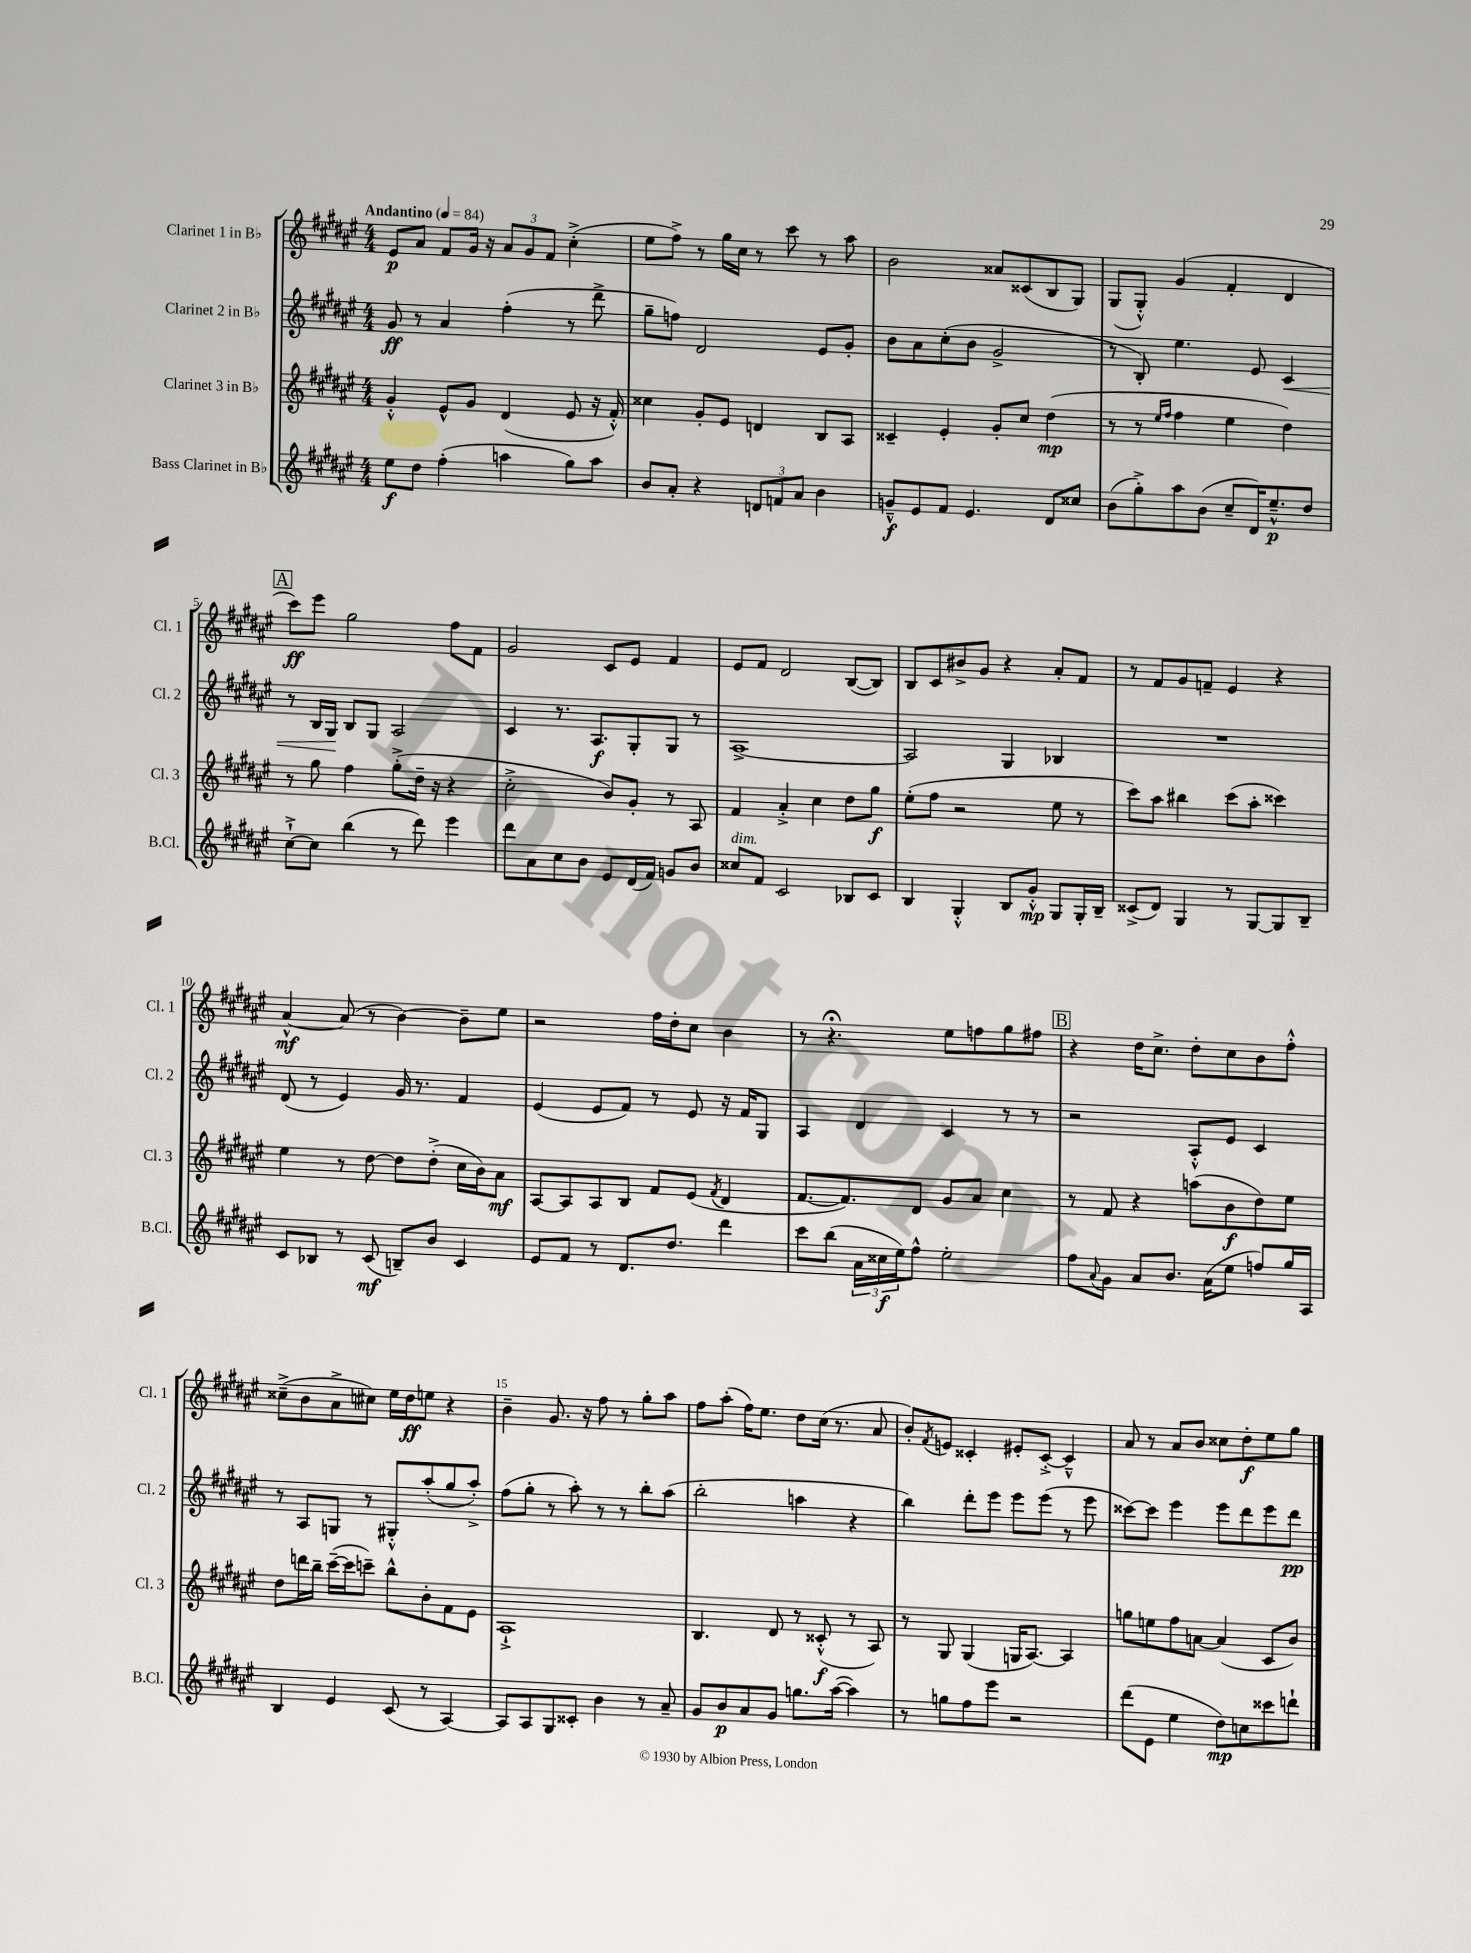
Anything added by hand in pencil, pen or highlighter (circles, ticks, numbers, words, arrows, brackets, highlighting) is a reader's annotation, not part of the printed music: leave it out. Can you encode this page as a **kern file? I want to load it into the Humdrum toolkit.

**kern	**dynam	**kern	**dynam	**kern	**dynam	**kern	**dynam
*part4	*part4	*part3	*part3	*part2	*part2	*part1	*part1
*staff4	*staff4	*staff3	*staff3	*staff2	*staff2	*staff1	*staff1
*I"Bass Clarinet in B♭	*	*I"Clarinet 3 in B♭	*	*I"Clarinet 2 in B♭	*	*I"Clarinet 1 in B♭	*
*I'B.Cl.	*	*I'Cl. 3	*	*I'Cl. 2	*	*I'Cl. 1	*
*clefG2	*	*clefG2	*	*clefG2	*	*clefG2	*
*k[f#c#g#d#a#e#]	*	*k[f#c#g#d#a#e#]	*	*k[f#c#g#d#a#e#]	*	*k[f#c#g#d#a#e#]	*
*M4/4	*	*M4/4	*	*M4/4	*	*M4/4	*
*MM84	*	*MM84	*	*MM84	*	*MM84	*
=1	=1	=1	=1	=1	=1	=1	=1
!	!	!	!	!	!	!LO:TX:a:B:t=Andantino	!
8ee#\L	f	4g#'^^/	.	8g#/	ff	8e#/L	p
8dd#\J	.	.	.	8r	.	8a#/J	.
(4ff#'\	.	8e#^^/L	.	4a#/	.	8f#/L	.
.	.	8g#/J	.	.	.	16g#/Jk	.
.	.	.	.	.	.	16r	.
4aan\	.	(4d#/	.	(4ff#'\	.	12a#/L	.
.	.	.	.	.	.	12g#/	.
.	.	.	.	.	.	12f#/J	.
8gg#\L)	.	8e#/	.	8r	.	(4cc#'^\	.
8aa\J	.	16r	.	8ddd#^\	.	.	.
.	.	16f#'^^/)	.	.	.	.	.
=2	=2	=2	=2	=2	=2	=2	=2
8b/L	.	4cc##X\	.	8gg#~\L	.	8ee#\L	.
8a#'/J	.	.	.	8ffn\J)	.	8ff#^\J)	.
4r	.	8g#'/L	.	2d#/	.	8r	.
.	.	8e#/J	.	.	.	16gg#\LL	.
.	.	.	.	.	.	16cc#\JJ	.
12dn/L	.	4dn/	.	.	.	8r	.
12fn/	.	.	.	.	.	.	.
.	.	.	.	.	.	8ccc#\	.
12a#/J	.	.	.	.	.	.	.
4b\	.	8B/L	.	8e#/L	.	8r	.
.	.	8A#/J	.	8g#'/J	.	8aa#\	.
=3	=3	=3	=3	=3	=3	=3	=3
8gn~^^/L	f	4c##X~/	.	8b\L	.	2b\	.
8e#/	.	.	.	8a#\	.	.	.
8f#/J	.	4e#'/	.	(8cc#'\	.	.	.
4.e#/	.	.	.	8b\J	.	.	.
.	.	8g#'/L	.	2g#^/	.	8a##X/L	.
.	.	8cc#/J	.	.	.	(8c##X/	.
8d#/L	.	(4dd#\	mp	.	.	8B/	.
8cc##X/J	.	.	.	.	.	8G#/J)	.
=4	=4	=4	=4	=4	=4	=4	=4
(8b\L	.	8r	.	8r	.	(8G#/L	.
8gg#'^\)	.	8r	.	8B'/)	.	8G#'^^/J)	.
.	.	16qqee#/LL	.	.	.	.	.
.	.	16qqff#/JJ	.	.	.	.	.
8aa#\	.	4ff#\	.	4.ee#\	.	(4g#/	.
(8b\J	.	.	.	.	.	.	.
8cc#~/L	.	4ee#\	.	.	.	4f#'/	.
16d#/K)	.	.	.	8e#/	.	.	.
8.ee#~^^/	p	.	.	.	.	.	.
!	!	!	!	!	!LO:HP:b	!	!
.	.	4dd#\)	.	4c#/	<	4d#/	.
8dd#/J	.	.	.	.	.	.	.
!!LO:LB:g=z
!!LO:REH:place=s1:t=A
=5	=5	=5	=5	=5	=5	=5	=5
[8cc#`^\L	.	8r	.	8r	.	8ccc#\L)	ff
8cc#\J]	.	8gg#\	.	16B/LL	.	8eee#\J	.
.	.	.	.	16G#/JJ	.	.	.
(4bb\	.	4ff#\	.	8B/L	[	2gg#\	.
.	.	.	.	8G#/J	.	.	.
8r	.	(8gg#'^\L	.	2A#/	.	.	.
8ddd#\)	.	16dd#~\Jk	.	.	.	.	.
.	.	16r	.	.	.	.	.
4eee#\	.	4r	.	.	.	8ff#\L	.
.	.	.	.	.	.	8f#\J	.
=6	=6	=6	=6	=6	=6	=6	=6
8ddd#\L	.	2cc#'^\	.	4c#/	.	2g#/	.
8a#\	.	.	.	.	.	.	.
8cc#\	.	.	.	8.r	.	.	.
8b\J	.	.	.	.	.	.	.
.	.	.	.	8.A#/L	f	.	.
8e#/L	.	8b/L)	.	.	.	8c#/L	.
(16d#/L	.	8g#'/J	.	8G#'/	.	8e#/J	.
16f#/JJ)	.	.	.	.	.	.	.
8gn/L	.	8r	.	8G#/J	.	4f#/	.
8b/J	.	8A#/	.	8r	.	.	.
=7	=7	=7	=7	=7	=7	=7	=7
!LO:TX:a:i:t=dim.	!	!	!	!	!	!	!
8cc##X/L	.	4f#/	.	[1A#^	.	8e#/L	.
8f#/J	.	.	.	.	.	8f#/J	.
2c#/	.	4a#'^/	.	.	.	2d#/	.
.	.	4cc#\	.	.	.	.	.
8B-X/L	.	8dd#\L	.	.	.	([8B/L	.
8c#/J	.	8gg#\J	f	.	.	8B/J])	.
=8	=8	=8	=8	=8	=8	=8	=8
4B/	.	(8ee#'\L	.	2A#/]	.	8B/L	.
.	.	8ff#\J	.	.	.	8c#/	.
4G#'^^/	.	2r	.	.	.	8b#X^/	.
.	.	.	.	.	.	8g#/J	.
8B/L	.	.	.	4G#/	.	4r	.
8g#'^^/J	mp	.	.	.	.	.	.
8G#/L	.	8ee#\	.	4B-X/	.	8a#'/L	.
16G#'/L	.	8r	.	.	.	8f#/J	.
16B~/JJ	.	.	.	.	.	.	.
=9	=9	=9	=9	=9	=9	=9	=9
(8c##X^/L	.	8ccc#\L)	.	1r	.	8r	.
8d#/J)	.	8aa#\J	.	.	.	8f#/L	.
4G#/	.	4bb#X\	.	.	.	8g#/	.
.	.	.	.	.	.	8fn~/J	.
8r	.	(8ccc#\L	.	.	.	4e#/	.
[8G#/L	.	8aa#'\J	.	.	.	.	.
8G#/]	.	4ccc##X\)	.	.	.	4r	.
8B~/J	.	.	.	.	.	.	.
!!LO:LB:g=z
=10	=10	=10	=10	=10	=10	=10	=10
8c#/L	.	4ee#\	.	(8d#/	.	[4a#^^/	mf
8B-X/J	.	.	.	8r	.	.	.
8r	.	8r	.	4e#/)	.	(8a#/]	.
(8c#/	mf	[8dd#\	.	.	.	8r	.
8Bn~/L)	.	8dd#\L]	.	16g#/	.	[4b\)	.
.	.	.	.	8.r	.	.	.
8b/J	.	(8dd#'^\J	.	.	.	.	.
4c#/	.	16cc#\LL	.	4f#/	.	8b~\L]	.
.	.	16b\J)	.	.	.	.	.
.	.	8a#\J	mf	.	.	8ee#\J	.
=11	=11	=11	=11	=11	=11	=11	=11
8e#/L	.	[8A#/L	.	(4e#/	.	2r	.
8f#/J	.	8A#/]	.	.	.	.	.
8r	.	8A#/	.	8e#/L	.	.	.
8.d#/L	.	8B/J	.	8f#/J)	.	.	.
.	.	8f#/L	.	8r	.	16ff#\LL	.
8.dd#/J	.	.	.	.	.	16dd#'\J	.
.	.	(8e#/J	.	8e#/	.	8cc#\J	.
.	.	8qf#/	.	.	.	.	.
4ddd#\	.	4d#/	.	16r	.	4b\	.
.	.	.	.	16f#/KL	.	.	.
.	.	.	.	8G#/J	.	.	.
=12	=12	=12	=12	=12	=12	=12	=12
8ccc#\L	.	[8.f#/L	.	4A#/	.	8r	.
(8bb\J	.	.	.	.	.	4.r;<	.
.	.	8.f#/])	.	.	.	.	.
24a#\LL	.	.	.	4d#/	.	.	.
24cc##X\	f	.	.	.	.	.	.
24ee#\J)	.	.	.	.	.	.	.
8ff#^^\J	.	8d#/J	.	.	.	.	.
2ee#'\	.	8g#/L	.	4c#/	.	8ee#\L	.
.	.	8a#/J	.	.	.	8ffn\	.
.	.	4cc#\	.	8r	.	8gg#\	.
.	.	.	.	8r	.	8ff#X\J	.
!!LO:REH:place=s1:t=B
=13	=13	=13	=13	=13	=13	=13	=13
8ff#\L	.	8r	.	2r	.	4r	.
8qqa#/	.	.	.	.	.	.	.
8g#\J	.	8f#/	.	.	.	.	.
8a#/L	.	4r	.	.	.	16dd#\KL	.
.	.	.	.	.	.	8.cc#^\J	.
8.b/J	.	.	.	.	.	.	.
.	.	(8aan\L	.	8A#'^^/L	.	8dd#'\L	.
(16a#\KL	.	.	.	.	.	.	.
8ee#\J	.	8b\	f	8e#/J	.	8cc#\	.
8ffn/L)	.	8dd#\)	.	4c#/	.	8b\	.
16gg#/L	.	8ee#\J	.	.	.	8ff#'^^\J	.
16A#/JJ	.	.	.	.	.	.	.
!!LO:LB:g=z
=14	=14	=14	=14	=14	=14	=14	=14
4B/	.	8dd#\L	.	8r	.	(8cc##X~^\L	.
.	.	16dddn\L	.	8A#/L	.	8b\	.
.	.	16bb~\JJ	.	.	.	.	.
4e#/	.	([16ccc#~\LL	.	8Gn/J	.	8a#^\	.
.	.	16ccc#\J]	.	.	.	.	.
.	.	8cccn~\J)	.	8r	.	8cc#X\J)	.
(8c#/	.	8bb^^\L	.	8G#X'^^/L	.	16ee#\LL	.
.	.	.	.	.	.	16dd#\J	ff
8r	.	8b'\	.	(8aa#'/	.	8een\J	.
[4A#/)	.	8f#\	.	8gg#/	.	4r	.
.	.	8e#\J	.	8aa#'^/J)	.	.	.
=15	=15	=15	=15	=15	=15	=15	=15
8A#/L]	.	1A#`^	.	(8ff#\L	.	4b~\	.
8A#/	.	.	.	8gg#'\J	.	.	.
8G#/	.	.	.	8r	.	8.g#/	.
8c##X'/J	.	.	.	8aa#'\)	.	.	.
.	.	.	.	.	.	16r	.
4b\	.	.	.	8r	.	8ff#\	.
.	.	.	.	8r	.	8r	.
8r	.	.	.	8bb'\L	.	8gg#'\L	.
8a#~/	.	.	.	(8aa#\J	.	8aa#\J	.
=16	=16	=16	=16	=16	=16	=16	=16
8g#/L	.	4.B/	.	2bb'\	.	8ff#\L	.
8b/	p	.	.	.	.	(8aa#'\J	.
8a#/	.	.	.	.	.	16ff#\KL)	.
.	.	.	.	.	.	8.ee#\J	.
8g#/J	.	8d#/	.	.	.	.	.
8.ggn\L	.	8r	.	4aan\	.	8dd#\L	.
.	.	(8c##X'^^/	f	.	.	(16cc#\Jk	.
([16aa#\Jk	.	.	.	.	.	8.r	.
4aa#\])	.	8r	.	4r	.	.	.
.	.	8A#/)	.	.	.	8a#/	.
=17	=17	=17	=17	=17	=17	=17	=17
8r	.	8r	.	4bb\)	.	8b'/L)	.
.	.	.	.	.	.	8qf#/	.
8ggn\L	.	8G#/	.	.	.	8en/J	.
8ff#\	.	(4G#/	.	8ddd#'\L	.	4c##X'/	.
8eee#\J	.	.	.	8eee#\J	.	.	.
2r	.	16Gn/KL	.	8eee#\L	.	8e#X'/L	.
.	.	[8.A#/J)	.	.	.	.	.
.	.	.	.	(8eee#\J	.	[8c##'^/J	.
.	.	4A#/]	.	8r	.	4c##~^^/]	.
.	.	.	.	8eee#\	.	.	.
=18	=18	=18	=18	=18	=18	=18	=18
(8ddd#\L	.	8ggn\L	.	[8ccc##X\L)	.	8a#/	.
8e#\J	.	8een\	.	8ccc##\J]	.	8r	.
4ee#\	.	8ff#\	.	4eee#\	.	8a#/L	.
.	.	[8an\J	.	.	.	8b/J	.
8dd#\L)	mp	(4a/]	.	8eee#\L	.	8cc##X\L	.
8ccn\	.	.	.	8ddd#\	.	8dd#'\	f
8ccc##X\	.	8c#/L	.	8eee#\	.	8ee#\	.
8dddn`\J	.	8b/J)	.	8ddd#\J	pp	8gg#\J	.
==	==	==	==	==	==	==	==
*-	*-	*-	*-	*-	*-	*-	*-
